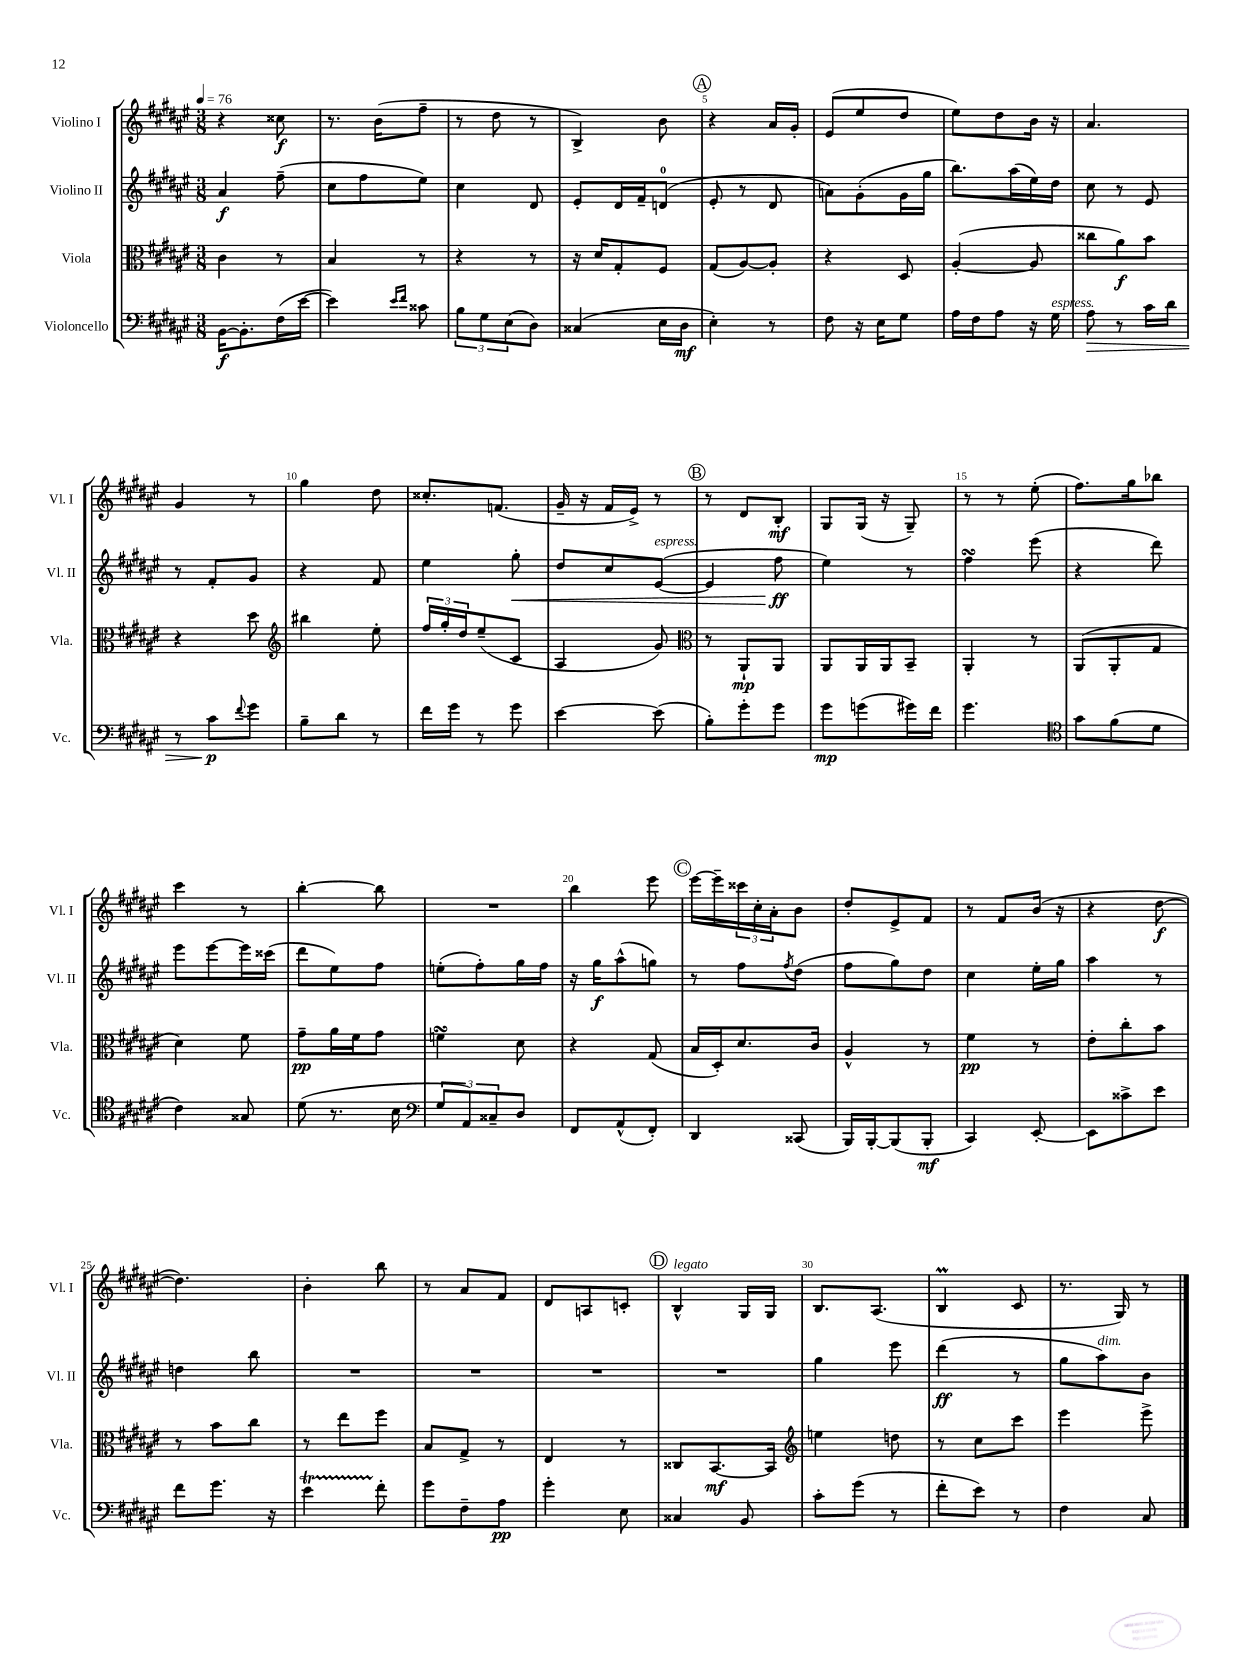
<<
\new StaffGroup <<
\new Staff = "s0" \with { instrumentName = "Violino I" shortInstrumentName = "Vl. I" } {
    \clef treble \key fis \major \numericTimeSignature \time 3/8 \tempo 4 = 76
    r4 cisis''8\f |
    r8. b'16( fis''8-- |
    r8 dis''8 r8 |
    b4->) b'8 |
    \mark \markup { \circle "A" } r4 ais'16 gis'16-. |
    eis'8( eis''8 dis''8 |
    eis''8) dis''8 b'16 r16 |
    ais'4. |
    gis'4 r8 |
    gis''4 dis''8 |
    cisis''8.-. f'8.( |
    gis'16-- r16 fis'16 eis'16->) r8 |
    \mark \markup { \circle "B" } r8 dis'8 b8-.\mf |
    gis8 gis16( r16 gis8--) |
    r8 r8 eis''8-.( |
    fis''8.) gis''16 bes''8 |
    cis'''4 r8 |
    b''4~-. b''8 |
    R4. |
    b''4 eis'''8 |
    \mark \markup { \circle "C" } eis'''16~ eis'''16-- \tuplet 3/2 { cisis'''16 cis''16-. ais'16-. } b'8 |
    dis''8-. eis'8-> fis'8 |
    r8 fis'8 b'16( r16 |
    r4 dis''8~\f |
    dis''4.) |
    b'4-. b''8 |
    r8 ais'8 fis'8 |
    dis'8 a8 c'8-. |
    \mark \markup { \circle "D" } b4-^^\markup { \italic "legato" } gis16 gis16 |
    b8. ais8.( |
    b4\prall cis'8 |
    r8. gis16) r8 \bar "|." |
}
\new Staff = "s1" \with { instrumentName = "Violino II" shortInstrumentName = "Vl. II" } {
    \clef treble \key fis \major \numericTimeSignature \time 3/8
    ais'4\f fis''8--( |
    cis''8 fis''8 eis''8) |
    cis''4 dis'8 |
    eis'8-. dis'16 fis'16-- d'8-0( |
    \mark \markup { \circle "A" } eis'8-. r8 dis'8 |
    a'8) gis'8-.( gis'16 gis''16 |
    b''8.) ais''16( eis''16) dis''16 |
    cis''8 r8 eis'8 |
    r8 fis'8-. gis'8 |
    r4 fis'8 |
    eis''4 gis''8-.\< |
    dis''8 cis''8 eis'8~^\markup { \italic "espress." }( |
    \mark \markup { \circle "B" } eis'4 fis''8\ff\! |
    eis''4) r8 |
    fis''4\turn eis'''8( |
    r4 dis'''8) |
    eis'''8 eis'''8~ eis'''16 cisis'''16( |
    dis'''8 eis''8) fis''8 |
    e''8-.( fis''8-.) gis''16 fis''16 |
    r16 gis''16\f ais''8-^( g''8) |
    \mark \markup { \circle "C" } r8 fis''8 \acciaccatura { fis''8 } dis''8( |
    fis''8 gis''8) dis''8 |
    cis''4 eis''16-. gis''16 |
    ais''4 r8 |
    d''4 b''8 |
    R4. |
    R4. |
    R4. |
    \mark \markup { \circle "D" } R4. |
    gis''4 eis'''8 |
    dis'''4\ff( r8 |
    gis''8 ais''8^\markup { \italic "dim." }) b'8 \bar "|." |
}
\new Staff = "s2" \with { instrumentName = "Viola" shortInstrumentName = "Vla." } {
    \clef alto \key fis \major \numericTimeSignature \time 3/8
    cis'4 r8 |
    b4 r8 |
    r4 r8 |
    r16 dis'16 gis8-. fis8 |
    \mark \markup { \circle "A" } gis8( ais8~) ais8-. |
    r4 dis8 |
    ais4~-.( ais8 |
    cisis''8 ais'8\f) b'8 |
    r4 dis''8 |
    \clef treble bis''4 eis''8-. |
    \tuplet 3/2 { fis''16 gis''16-. dis''16 } eis''8--( cis'8 |
    ais4 gis'8) |
    \mark \markup { \circle "B" } \clef alto r8 ais,8-!\mp ais,8 |
    ais,8 ais,16 ais,16 b,8-- |
    ais,4-. r8 |
    ais,8( ais,8-. gis8 |
    dis'4) fis'8 |
    gis'8--\pp ais'16 fis'16 gis'8 |
    f'4\turn dis'8 |
    r4 gis8( |
    \mark \markup { \circle "C" } b16 dis16-.) dis'8. cis'16 |
    ais4-^ r8 |
    fis'4\pp r8 |
    eis'8-. cis''8-. b'8 |
    r8 b'8 cis''8 |
    r8 eis''8 fis''8 |
    b8 gis8-> r8 |
    eis4 r8 |
    \mark \markup { \circle "D" } cisis8 b,8.~\mf b,16 |
    \clef treble e''4 d''8 |
    r8 cis''8 cis'''8 |
    eis'''4 eis'''8-> \bar "|." |
}
\new Staff = "s3" \with { instrumentName = "Violoncello" shortInstrumentName = "Vc." } {
    \clef bass \key fis \major \numericTimeSignature \time 3/8
    b,16~\f b,8.-. fis16( eis'16~ |
    eis'4) \grace { eis'16 fis'16 } cisis'8 |
    \tuplet 3/2 { b8 gis8 eis8( } dis8) |
    cisis4( eis16 dis16\mf |
    \mark \markup { \circle "A" } eis4-.) r8 |
    fis8 r16 eis16 gis8 |
    ais16 fis16 ais8 r16 gis16^\markup { \italic "espress." } |
    ais8\> r8 cis'16 dis'16 |
    r8 cis'8\p\! \appoggiatura { fis'8 } gis'8 |
    b8-- dis'8 r8 |
    fis'16 gis'16 r8 gis'8 |
    eis'4~ eis'8( |
    \mark \markup { \circle "B" } b8-.) gis'8-. gis'8 |
    gis'8\mp g'8( gis'16) fis'16 |
    gis'4. |
    \clef tenor gis'8 fis'8( dis'8 |
    cis'4) gisis8 |
    dis'8( r8. b16 |
    \clef bass \tuplet 3/2 { gis8 ais,8) cisis8-- } dis8 |
    fis,8 ais,8-^( fis,8-.) |
    \mark \markup { \circle "C" } dis,4 cisis,8( |
    b,,16) b,,16~-. b,,8( b,,8-.\mf |
    cis,4) eis,8~-. |
    eis,8 cisis'8-> eis'8 |
    fis'8 gis'8. r16 |
    eis'4\startTrillSpan fis'8-.\stopTrillSpan |
    gis'8 fis8-- ais8\pp |
    gis'4-. eis8 |
    \mark \markup { \circle "D" } cisis4 b,8 |
    cis'8-. gis'8( r8 |
    fis'8-. eis'8) r8 |
    fis4 cis8 \bar "|." |
}
>>
>>
\layout { \context { \Score \override BarNumber.break-visibility = ##(#f #t #t) barNumberVisibility = #(every-nth-bar-number-visible 5) } }
